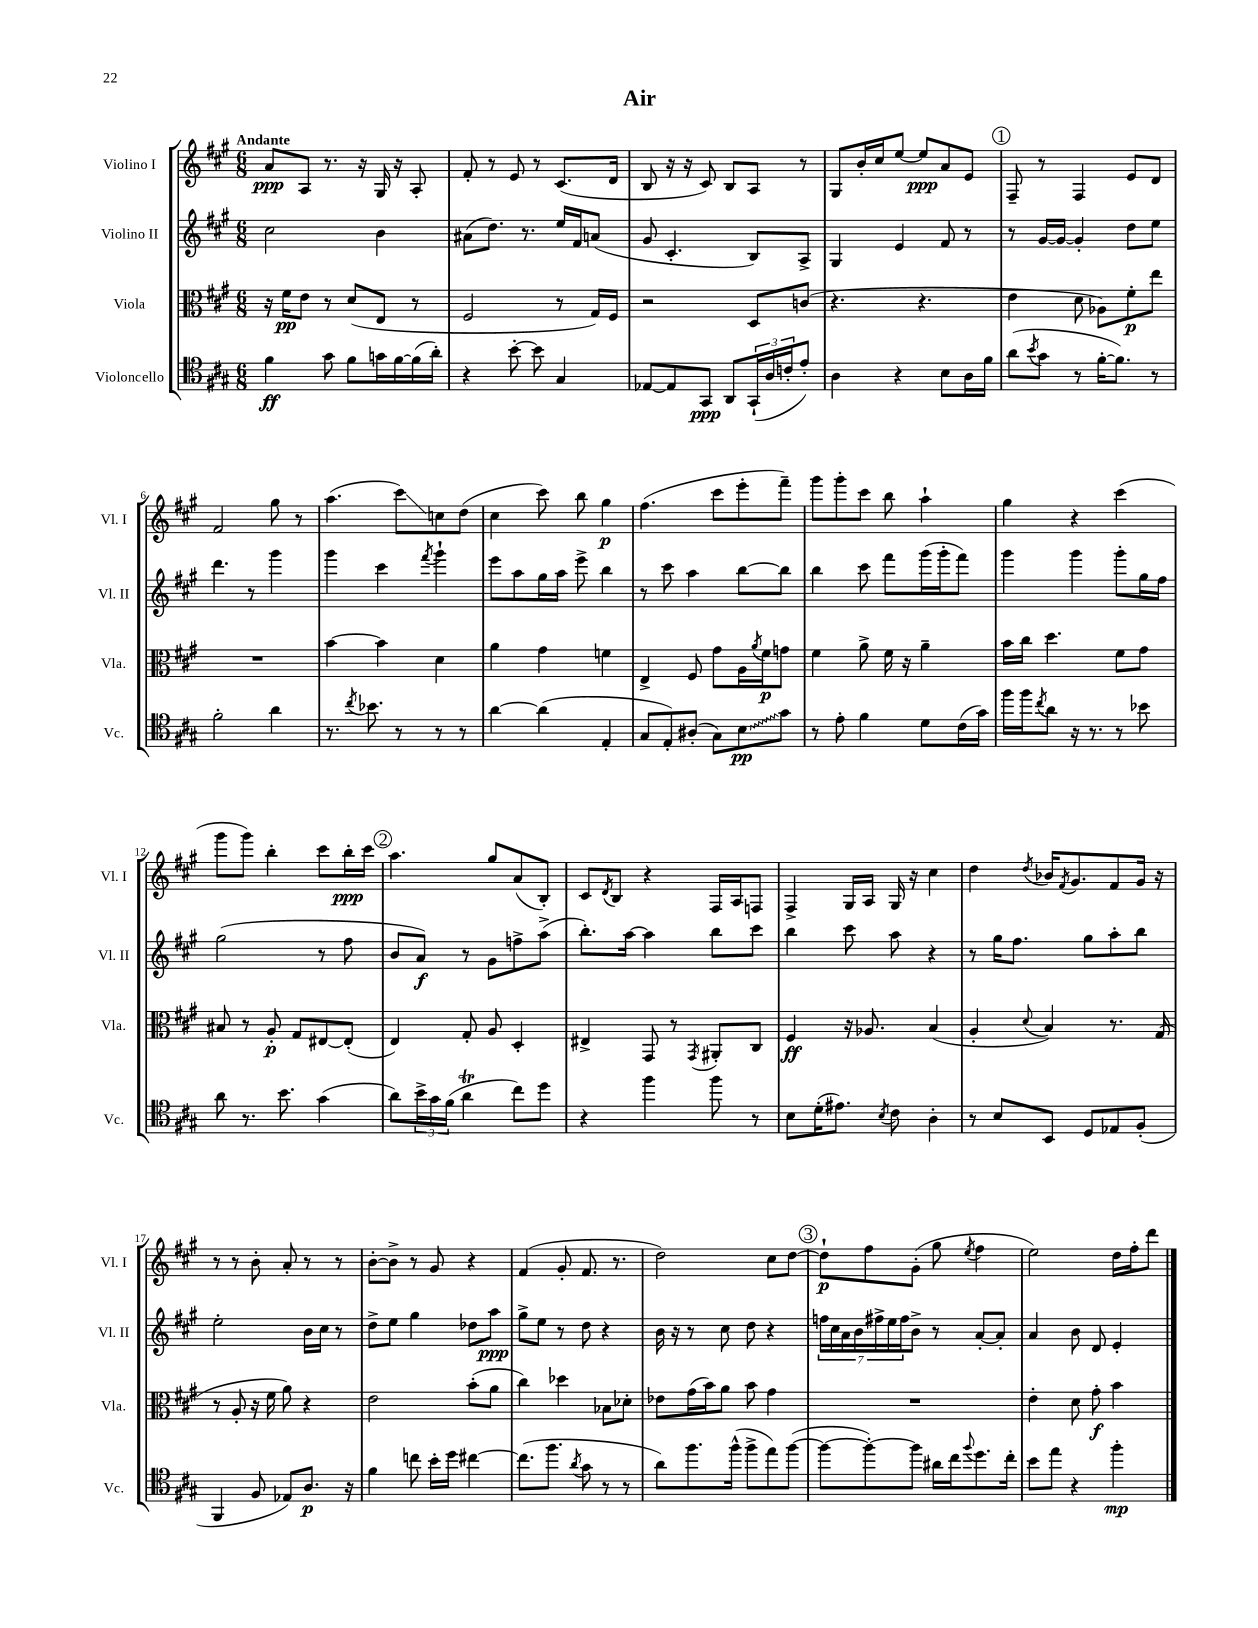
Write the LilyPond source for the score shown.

\header { title = "Air" }
<<
\new StaffGroup <<
\new Staff = "s0" \with { instrumentName = "Violino I" shortInstrumentName = "Vl. I" } {
    \clef treble \key a \major \numericTimeSignature \time 6/8 \tempo "Andante"
    a'8\ppp a8 r8. r16 gis16 r16 a8-. |
    fis'8-. r8 e'8 r8 cis'8.( d'16 |
    b8 r16 r16 cis'8) b8 a8 r8 |
    gis8 b'16-. cis''16 e''8~ e''8\ppp a'8 e'8 |
    \mark \markup { \circle "1" } fis8-- r8 fis4 e'8 d'8 |
    fis'2 gis''8 r8 |
    a''4.( cis'''8\glissando) c''8 d''8( |
    cis''4 cis'''8) b''8 gis''4\p |
    fis''4.( cis'''8 e'''8-. fis'''8--) |
    gis'''8 gis'''8-. cis'''8 b''8 a''4-! |
    gis''4 r4 cis'''4( |
    gis'''8 gis'''8) b''4-. cis'''8 b''16-.\ppp cis'''16 |
    \mark \markup { \circle "2" } a''4. gis''8 a'8( b8-.) |
    cis'8 \acciaccatura { d'8 } b8 r4 fis16 a16 f8 |
    fis4-> gis16 a16 gis16 r16 cis''4 |
    d''4 \acciaccatura { d''8 } bes'16 \acciaccatura { fis'8 } gis'8. fis'8 gis'16 r16 |
    r8 r8 b'8-. a'8-. r8 r8 |
    b'8~-. b'8-> r8 gis'8 r4 |
    fis'4( gis'8-. fis'8. r8. |
    d''2) cis''8 d''8~ |
    \mark \markup { \circle "3" } d''8-!\p fis''8 gis'8-.( gis''8 \acciaccatura { e''8 } fis''4 |
    e''2) d''16 fis''16-. d'''8 \bar "|." |
}
\new Staff = "s1" \with { instrumentName = "Violino II" shortInstrumentName = "Vl. II" } {
    \clef treble \key a \major \numericTimeSignature \time 6/8
    cis''2 b'4 |
    ais'8( d''8.) r8. e''16 fis'16 a'8( |
    gis'8 cis'4.-. b8) a8-> |
    gis4 e'4 fis'8 r8 |
    \mark \markup { \circle "1" } r8 gis'16~ gis'16~ gis'4-. d''8 e''8 |
    d'''4. r8 gis'''4 |
    gis'''4 cis'''4 \acciaccatura { fis'''8 } gis'''4-! |
    e'''8 a''8 gis''16 a''16 e'''8-> b''4 |
    r8 cis'''8 a''4 b''8~ b''8 |
    b''4 cis'''8 fis'''8 gis'''16( gis'''16-. fis'''8) |
    gis'''4 gis'''4 gis'''8-. gis''16 fis''16 |
    gis''2( r8 fis''8 |
    \mark \markup { \circle "2" } b'8 a'8\f) r8 gis'8 f''8-> a''8->( |
    b''8.-.) a''16~ a''4 b''8 cis'''8 |
    b''4 cis'''8 a''8 r4 |
    r8 gis''16 fis''8. gis''8 a''8-. b''8 |
    e''2-. b'16 cis''16 r8 |
    d''8-> e''8 gis''4 des''8 a''8\ppp |
    gis''8-> e''8 r8 d''8 r4 |
    b'16 r16 r8 cis''8 d''8 r4 |
    \mark \markup { \circle "3" } \tuplet 7/4 { f''16 cis''16 a'16 b'16 fis''16-> e''16 fis''16 } b'8-> r8 a'8~-. a'8-. |
    a'4 b'8 d'8 e'4-. \bar "|." |
}
\new Staff = "s2" \with { instrumentName = "Viola" shortInstrumentName = "Vla." } {
    \clef alto \key a \major \numericTimeSignature \time 6/8
    r16 fis'16\pp e'8 r8 d'8( e8 r8 |
    fis2 r8 gis16) fis16 |
    r2 d8 c'8( |
    r4. r4. |
    \mark \markup { \circle "1" } e'4 d'8 aes8) fis'8-.\p e''8 |
    R2. |
    b'4~ b'4 d'4 |
    a'4 gis'4 f'4 |
    e4-> fis8 gis'8 a16 \acciaccatura { a'8 } fis'16\p g'8 |
    fis'4 a'8-> fis'16 r16 a'4-- |
    b'16 cis''16 d''4. fis'8 gis'8 |
    bis8 r8 a8-.\p gis8 eis8~ eis8-.( |
    \mark \markup { \circle "2" } e4) gis8-. a8 d4-. |
    eis4-> gis,8 r8 \acciaccatura { gis,8 } ais,8-. cis8 |
    fis4\ff r16 aes8. b4( |
    a4-. \appoggiatura { d'8 } b4) r8. gis16( |
    r8 a8-. r16 fis'16 a'8) r4 |
    e'2 b'8-.( a'8 |
    cis''4) des''4 bes8 des'8-. |
    ees'8 gis'16( b'16) a'8 b'8 gis'4 |
    \mark \markup { \circle "3" } R2. |
    e'4-. d'8 gis'8-.\f b'4 \bar "|." |
}
\new Staff = "s3" \with { instrumentName = "Violoncello" shortInstrumentName = "Vc." } {
    \clef tenor \key a \major \numericTimeSignature \time 6/8
    fis'4\ff gis'8 fis'8 g'16 fis'16~ fis'16( a'16-.) |
    r4 b'8~-. b'8 gis4 |
    ees8~ ees8 gis,8\ppp a,8 \tuplet 3/2 { gis,16-!( a16 c'16-. } e'8-.) |
    a4 r4 b8 a16 fis'16 |
    \mark \markup { \circle "1" } a'8( \acciaccatura { b'8 } gis'8 r8 fis'16~-. fis'8.) r8 |
    fis'2-. a'4 |
    r8. \acciaccatura { cis''8 } bes'8. r8 r8 r8 |
    a'4~ a'4( e4-. |
    gis8 e8-.) ais8-.( gis8) \once \override Glissando.style = #'zigzag b8\glissando\pp gis'8 |
    r8 e'8-. fis'4 d'8 cis'16( gis'16) |
    fis''16 fis''16 \acciaccatura { cis''8 } a'8 r16 r8. r8 bes'8 |
    a'8 r8. b'8. gis'4( |
    \mark \markup { \circle "2" } a'8) \tuplet 3/2 { b'16-> gis'16 fis'16( } a'4\trill cis''8) d''8 |
    r4 fis''4 fis''8 r8 |
    b8 d'16-.( eis'8.) \acciaccatura { b8 } cis'8 a4-. |
    r8 b8 b,8 d8 ees8 fis8-.( |
    fis,4 fis8 ees8) a8.\p r16 |
    fis'4 c''8 b'16-. d''16 cis''4~ |
    cis''8.( fis''8. \acciaccatura { a'8 } gis'8 r8 r8 |
    a'8) fis''8. fis''16-^( fis''8-> e''8) fis''8~( |
    \mark \markup { \circle "3" } fis''8~ fis''8~-.) fis''8 ais'16 cis''16 \appoggiatura { fis''8 } d''8. cis''16-. |
    b'8 e''8 r4 fis''4-.\mp \bar "|." |
}
>>
>>
